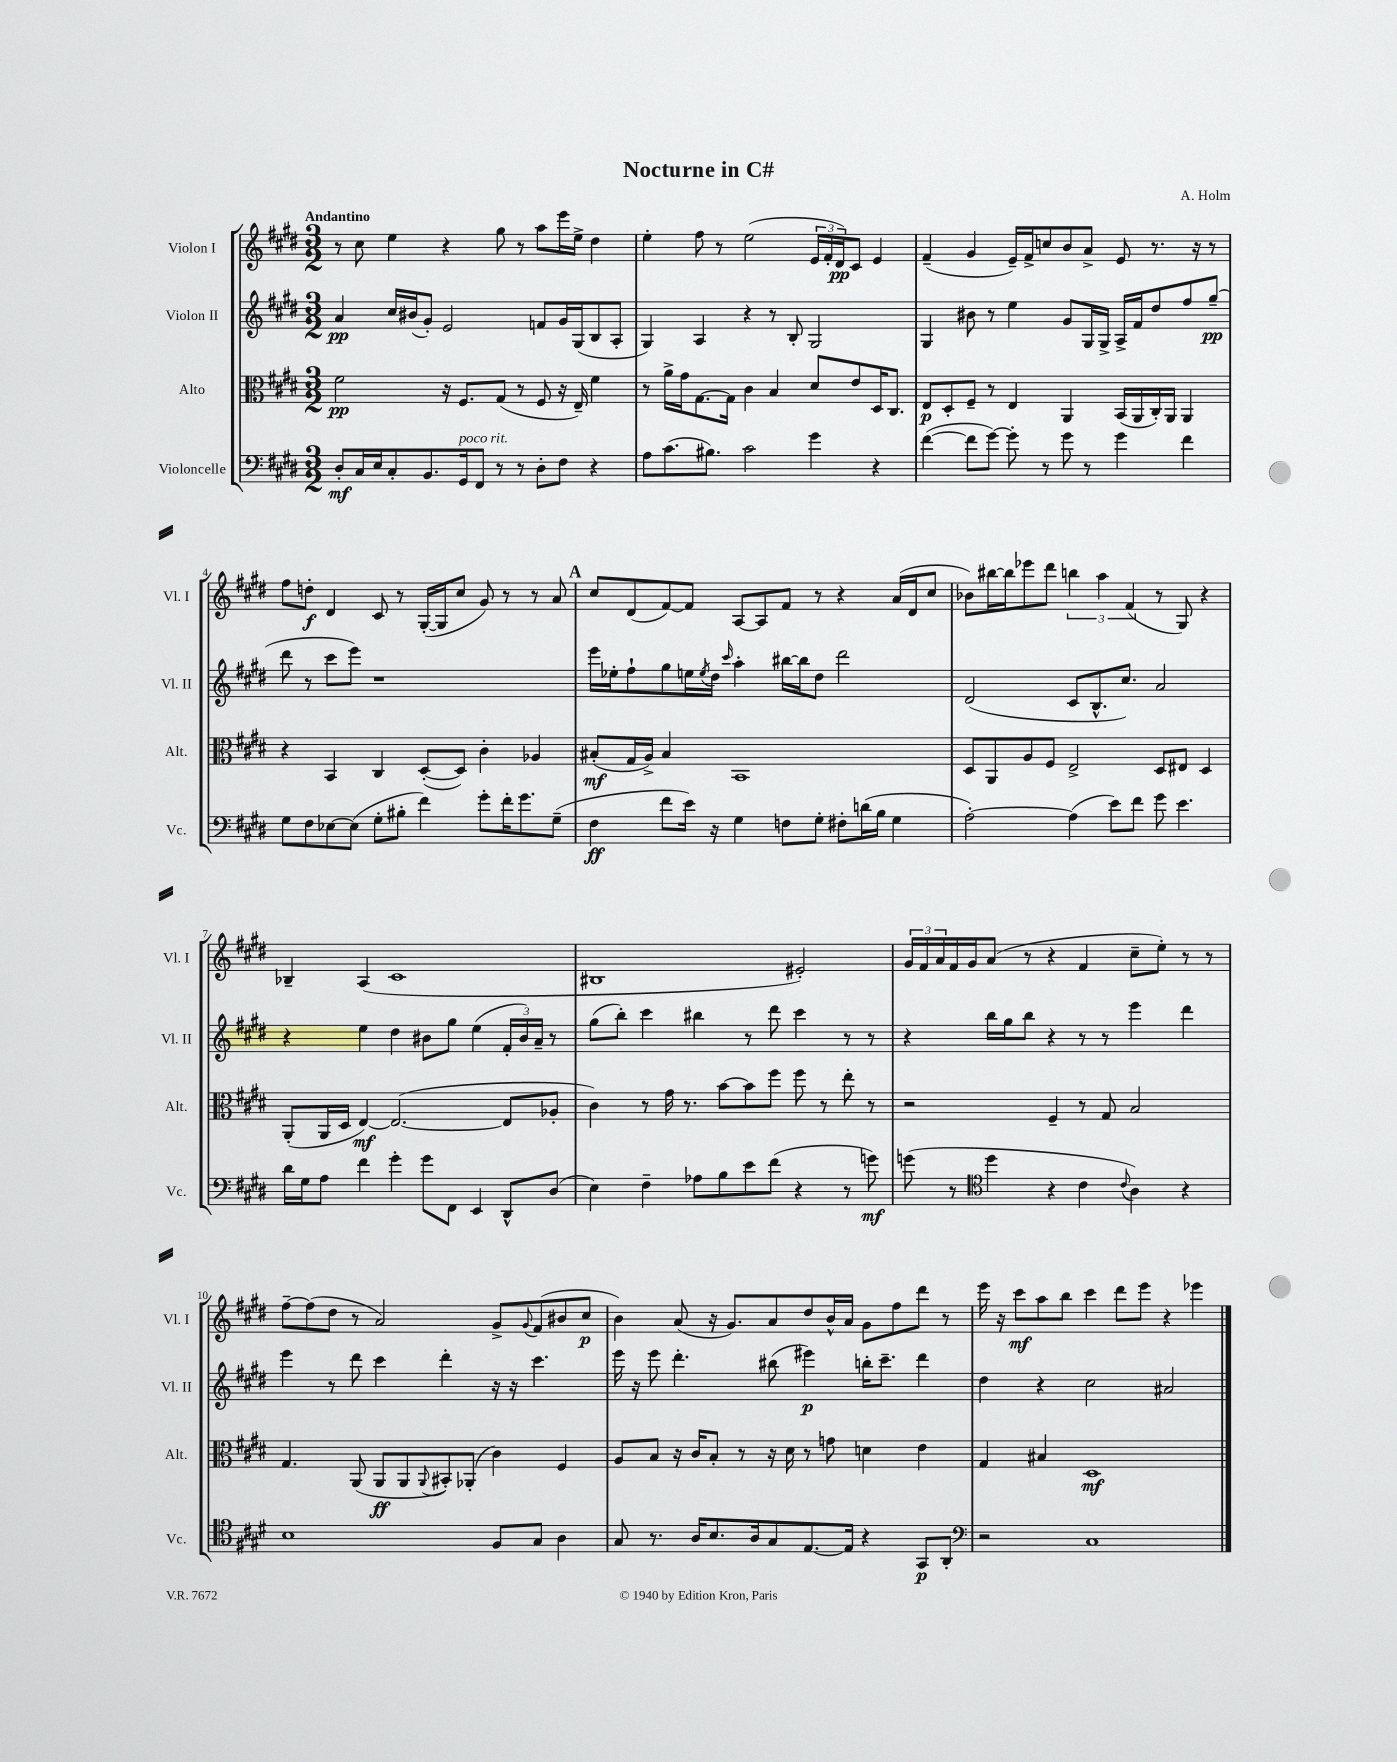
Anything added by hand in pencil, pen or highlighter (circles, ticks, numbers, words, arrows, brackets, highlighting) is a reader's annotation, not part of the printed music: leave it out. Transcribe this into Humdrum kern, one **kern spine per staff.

**kern	**dynam	**kern	**dynam	**kern	**dynam	**kern	**dynam
*part4	*part4	*part3	*part3	*part2	*part2	*part1	*part1
*staff4	*staff4	*staff3	*staff3	*staff2	*staff2	*staff1	*staff1
*I"Violoncelle	*	*I"Alto	*	*I"Violon II	*	*I"Violon I	*
*I'Vc.	*	*I'Alt.	*	*I'Vl. II	*	*I'Vl. I	*
*clefF4	*	*clefC3	*	*clefG2	*	*clefG2	*
*k[f#c#g#d#]	*	*k[f#c#g#d#]	*	*k[f#c#g#d#]	*	*k[f#c#g#d#]	*
*M3/2	*	*M3/2	*	*M3/2	*	*M3/2	*
=1	=1	=1	=1	=1	=1	=1	=1
!	!	!	!	!	!	!LO:TX:a:B:t=Andantino	!
8D#'/L	mf	2f#\	pp	4a/	pp	8r	.
16C#/L	.	.	.	.	.	8cc#\	.
16E/J	.	.	.	.	.	.	.
8C#'/	.	.	.	16cc#/LL	.	4ee\	.
.	.	.	.	(16b#X/J	.	.	.
8.BB/	.	.	.	8g#'/J)	.	.	.
.	.	16r	.	2e/	.	4r	.
!LO:TX:a:i:t=poco rit.	!	!	!	!	!	!	!
16GG#/k	.	8.F#/L	.	.	.	.	.
8FF#/J	.	.	.	.	.	.	.
8r	.	(8G#/J	.	.	.	8gg#\	.
8r	.	8r	.	.	.	8r	.
8D#'\L	.	8F#/	.	8fn/L	.	8aa\L	.
8F#\J	.	16r	.	16g#/L	.	16eee\L	.
.	.	16E~/)	.	(16G#/J	.	16ee^\JJ	.
4r	.	4f#\	.	8B/	.	4dd#\	.
.	.	.	.	8A'/J	.	.	.
=2	=2	=2	=2	=2	=2	=2	=2
8A\L	.	8r	.	4G#/)	.	4ee'\	.
(8.c#\	.	16a^\LL	.	.	.	.	.
.	.	16g#\J	.	.	.	.	.
.	.	[8.G#\	.	4A/	.	8ff#\	.
8.B#X\J)	.	.	.	.	.	.	.
.	.	.	.	.	.	8r	.
.	.	16G#\Jk]	.	.	.	.	.
2c#\	.	4c#\	.	4r	.	(2ee\	.
.	.	4B/	.	8r	.	.	.
.	.	.	.	8B'/	.	.	.
4g#\	.	8d#/L	.	2G#/	.	24e/LL	.
.	.	.	.	.	.	24f#'/	.
.	.	.	.	.	.	24d#/J)	pp
.	.	8e/	.	.	.	8c#/J	.
4r	.	16D#/K	.	.	.	4e/	.
.	.	8.C#/J	.	.	.	.	.
=3	=3	=3	=3	=3	=3	=3	=3
([4f#\	.	8E/L	p	4G#/	.	(4f#~/	.
.	.	8D#'/	.	.	.	.	.
8f#\L]	.	8F#~/J	.	8b#X\	.	4g#/	.
[8g#\J)	.	8r	.	8r	.	.	.
8g#'\]	.	4E/	.	4ee\	.	16e~/LL)	.
.	.	.	.	.	.	16f#^/J	.
8r	.	.	.	.	.	8ccn/	.
8g#\	.	4AA/	.	8g#/L	.	8b/	.
8r	.	.	.	16G#/L	.	8a^/J	.
.	.	.	.	16G#^/JJ	.	.	.
4g#\	.	(16BB/LL	.	16A^/LL	.	8e/	.
.	.	16AA/	.	16f#/J	.	.	.
.	.	16C#'/)	.	8dd#/	.	8.r	.
.	.	16AA/JJ	.	.	.	.	.
4f#\	.	4AA/	.	8ff#/	.	.	.
.	.	.	.	.	.	16r	.
.	.	.	.	(8gg#~/J	pp	8r	.
!!LO:LB:g=z
=4	=4	=4	=4	=4	=4	=4	=4
8G#\L	.	4r	.	8ddd#\	.	8ff#\L	.
8F#\	.	.	.	8r	.	8ddn'\J	f
[8E-X\	.	4BB/	.	8ccc#\L	.	4d#/	.
(8E-\J]	.	.	.	8eee\J)	.	.	.
8G#'\L	.	4C#/	.	1r	.	8c#/	.
8B#X'\J	.	.	.	.	.	8r	.
4f#\)	.	([8D#'/L	.	.	.	([16G#'/LL	.
.	.	.	.	.	.	16G#/J]	.
.	.	8D#/J])	.	.	.	8cc#/J	.
8g#'\L	.	4c#'\	.	.	.	8g#/)	.
16f#'\K	.	.	.	.	.	8r	.
8.g#\	.	.	.	.	.	.	.
.	.	4A-X/	.	.	.	8r	.
(8G#~\J	.	.	.	.	.	8a/	.
!!LO:REH:place=s1:t=A
=5	=5	=5	=5	=5	=5	=5	=5
4F#\	ff	(8B#X'/L	mf	16eee\LL	.	8cc#/L	.
.	.	.	.	16ee-X'\J	.	.	.
.	.	16G#/L	.	8ff#`\	.	(8d#/	.
.	.	16A^/JJ)	.	.	.	.	.
8f#\L	.	4B#/	.	8gg#\	.	[8f#/)	.
16e\Jk)	.	.	.	16een\L	.	8f#/J]	.
.	.	.	.	8qee/	.	.	.
16r	.	.	.	16dd#\JJ	.	.	.
.	.	.	.	16qqccc#/	.	.	.
4G#\	.	1BB	.	4aa'\	.	[8A/L	.
.	.	.	.	.	.	8A/]	.
8Fn\L	.	.	.	[16bb#X\LL	.	8f#/J	.
.	.	.	.	16bb#\J]	.	.	.
8G#'\J	.	.	.	8dd#\J	.	8r	.
8F#X'\L	.	.	.	2ddd#\	.	4r	.
(16dn\L	.	.	.	.	.	.	.
16B\JJ	.	.	.	.	.	.	.
4G#\	.	.	.	.	.	(16a/LL	.
.	.	.	.	.	.	16d#/J	.
.	.	.	.	.	.	8cc#/J	.
=6	=6	=6	=6	=6	=6	=6	=6
[2A'\)	.	8D#/L	.	(2d#/	.	8b-X\L)	.
.	.	8AA/	.	.	.	[16bb#X\L	.
.	.	.	.	.	.	16bb#\J]	.
.	.	8A/	.	.	.	8eee-X\	.
.	.	8F#/J	.	.	.	8ddd#\J	.
(4A\]	.	2E^/	.	8c#/L	.	6bbn\	.
.	.	.	.	8.B^^/	.	.	.
.	.	.	.	.	.	6aa\	.
8e\L)	.	.	.	.	.	.	.
.	.	.	.	8.cc#/J)	.	.	.
.	.	.	.	.	.	(6f#/	.
8f#\J	.	.	.	.	.	.	.
8g#\	.	8D#/L	.	2a/	.	8r	.
4.e\	.	8E#X/J	.	.	.	8G#/)	.
.	.	4D#/	.	.	.	4r	.
!!LO:LB:g=z
=7	=7	=7	=7	=7	=7	=7	=7
16d#\LL	.	(8AA'/L	.	4r	.	4B-X~/	.
16G#\J	.	.	.	.	.	.	.
8A\J	.	16AA/L	.	.	.	.	.
.	.	16D#/JJ	.	.	.	.	.
4f#\	.	[4E/)	mf	4ee\	.	(4A/	.
4g#'\	.	(2.E/_	.	4dd#\	.	1c#	.
8g#\L	.	.	.	8b#X\L	.	.	.
8FF#\J	.	.	.	8gg#\J	.	.	.
4EE/	.	.	.	(4ee\	.	.	.
8DD#^^/L	.	8E/L]	.	24f#'/LL	.	.	.
.	.	.	.	24b#/)	.	.	.
.	.	.	.	24a~/JJ	.	.	.
(8D#/J	.	8A-X'/J	.	8r	.	.	.
=8	=8	=8	=8	=8	=8	=8	=8
4E\)	.	4c#\)	.	(8gg#\L	.	1B#X	.
.	.	.	.	8bb'\J)	.	.	.
4F#~\	.	8r	.	4ccc#\	.	.	.
.	.	16g#\	.	.	.	.	.
.	.	8.r	.	.	.	.	.
8A-X\L	.	.	.	4bb#X\	.	.	.
8B\	.	[8b\L	.	.	.	.	.
8e\	.	8b\]	.	8r	.	.	.
(8f#\J	.	8ff#\J	.	8ddd#\	.	.	.
4r	.	8ff#\	.	4ccc#\	.	2e#X'/)	.
.	.	8r	.	.	.	.	.
8r	.	8ee'\	.	8r	.	.	.
8gn\)	mf	8r	.	8r	.	.	.
=9	=9	=9	=9	=9	=9	=9	=9
(8gn\	.	2r	.	4r	.	24g#/LL	.
.	.	.	.	.	.	24f#/	.
.	.	.	.	.	.	24a/	.
8r	.	.	.	.	.	16f#/	.
.	.	.	.	.	.	16g#/J	.
*clefC4	*	*	*	*	*	*	*
4dd#\	.	.	.	16bb\LL	.	(8a/J	.
.	.	.	.	16gg#\J	.	.	.
.	.	.	.	8bb\J	.	8r	.
4r	.	4F#~/	.	4r	.	4r	.
4c#\	.	8r	.	8r	.	4f#/	.
.	.	8G#/	.	8r	.	.	.
8qqc#/	.	.	.	.	.	.	.
4A\)	.	2B/	.	4eee\	.	8cc#~\L	.
.	.	.	.	.	.	8ee'\J)	.
4r	.	.	.	4ddd#\	.	8r	.
.	.	.	.	.	.	8r	.
!!LO:LB:g=z
=10	=10	=10	=10	=10	=10	=10	=10
1B	.	4.G#/	.	4eee\	.	[8ff#~\L	.
.	.	.	.	.	.	(8ff#\]	.
.	.	.	.	8r	.	8dd#\J	.
.	.	(8AA/	.	8ddd#\	.	8r	.
.	.	8AA/L	ff	4ccc#\	.	2a/)	.
.	.	8AA/	.	.	.	.	.
.	.	8qqAA/	.	.	.	.	.
.	.	8BB#X'/)	.	4ddd#'\	.	.	.
.	.	(8AA-X'/J	.	.	.	.	.
8F#/L	.	4c#\)	.	16r	.	8g#^/L	.
.	.	.	.	16r	.	.	.
.	.	.	.	.	.	8qqg#/	.
8G#/J	.	.	.	4.ccc#\	.	(8f#/	.
4A\	.	4F#/	.	.	.	8b#X/	.
.	.	.	.	.	.	8cc#/J	p
=11	=11	=11	=11	=11	=11	=11	=11
8G#/	.	8A/L	.	16eee\	.	4b\)	.
.	.	.	.	16r	.	.	.
8.r	.	8B/J	.	8eee\	.	.	.
.	.	16r	.	4.ddd#'\	.	(8a/	.
16A/KL	.	16c#/KL	.	.	.	.	.
8.B/	.	8B'/J	.	.	.	16r	.
.	.	.	.	.	.	8.g#/L)	.
.	.	8r	.	.	.	.	.
16A/k	.	.	.	.	.	.	.
8G#/	.	16r	.	(8bb#X\	.	8a/	.
.	.	16d#\	.	.	.	.	.
[8.E/	.	8r	.	4eee#X\)	p	8dd#/	.
.	.	8gn\	.	.	.	16b^^/L	.
16E/Jk]	.	.	.	.	.	16a/JJ	.
4r	.	4dn\	.	16bbn'\KL	.	8g#\L	.
.	.	.	.	8.ccc#~\J	.	.	.
.	.	.	.	.	.	8ff#\	.
8GG#/L	p	4e\	.	4ddd#\	.	8ddd#\J	.
8AA'/J	.	.	.	.	.	8r	.
=12	=12	=12	=12	=12	=12	=12	=12
*clefF4	*	*	*	*	*	*	*
2r	.	4G#/	.	4dd#\	.	16eee\	.
.	.	.	.	.	.	16r	.
.	.	.	.	.	.	8ccc#\L	mf
.	.	4B#X/	.	4r	.	8aa\	.
.	.	.	.	.	.	8bb\J	.
1C#	.	1D#	mf	2cc#\	.	4ccc#\	.
.	.	.	.	.	.	8ddd#\L	.
.	.	.	.	.	.	8eee\J	.
.	.	.	.	2a#X/	.	4r	.
.	.	.	.	.	.	4eee-X\	.
==	==	==	==	==	==	==	==
*-	*-	*-	*-	*-	*-	*-	*-
